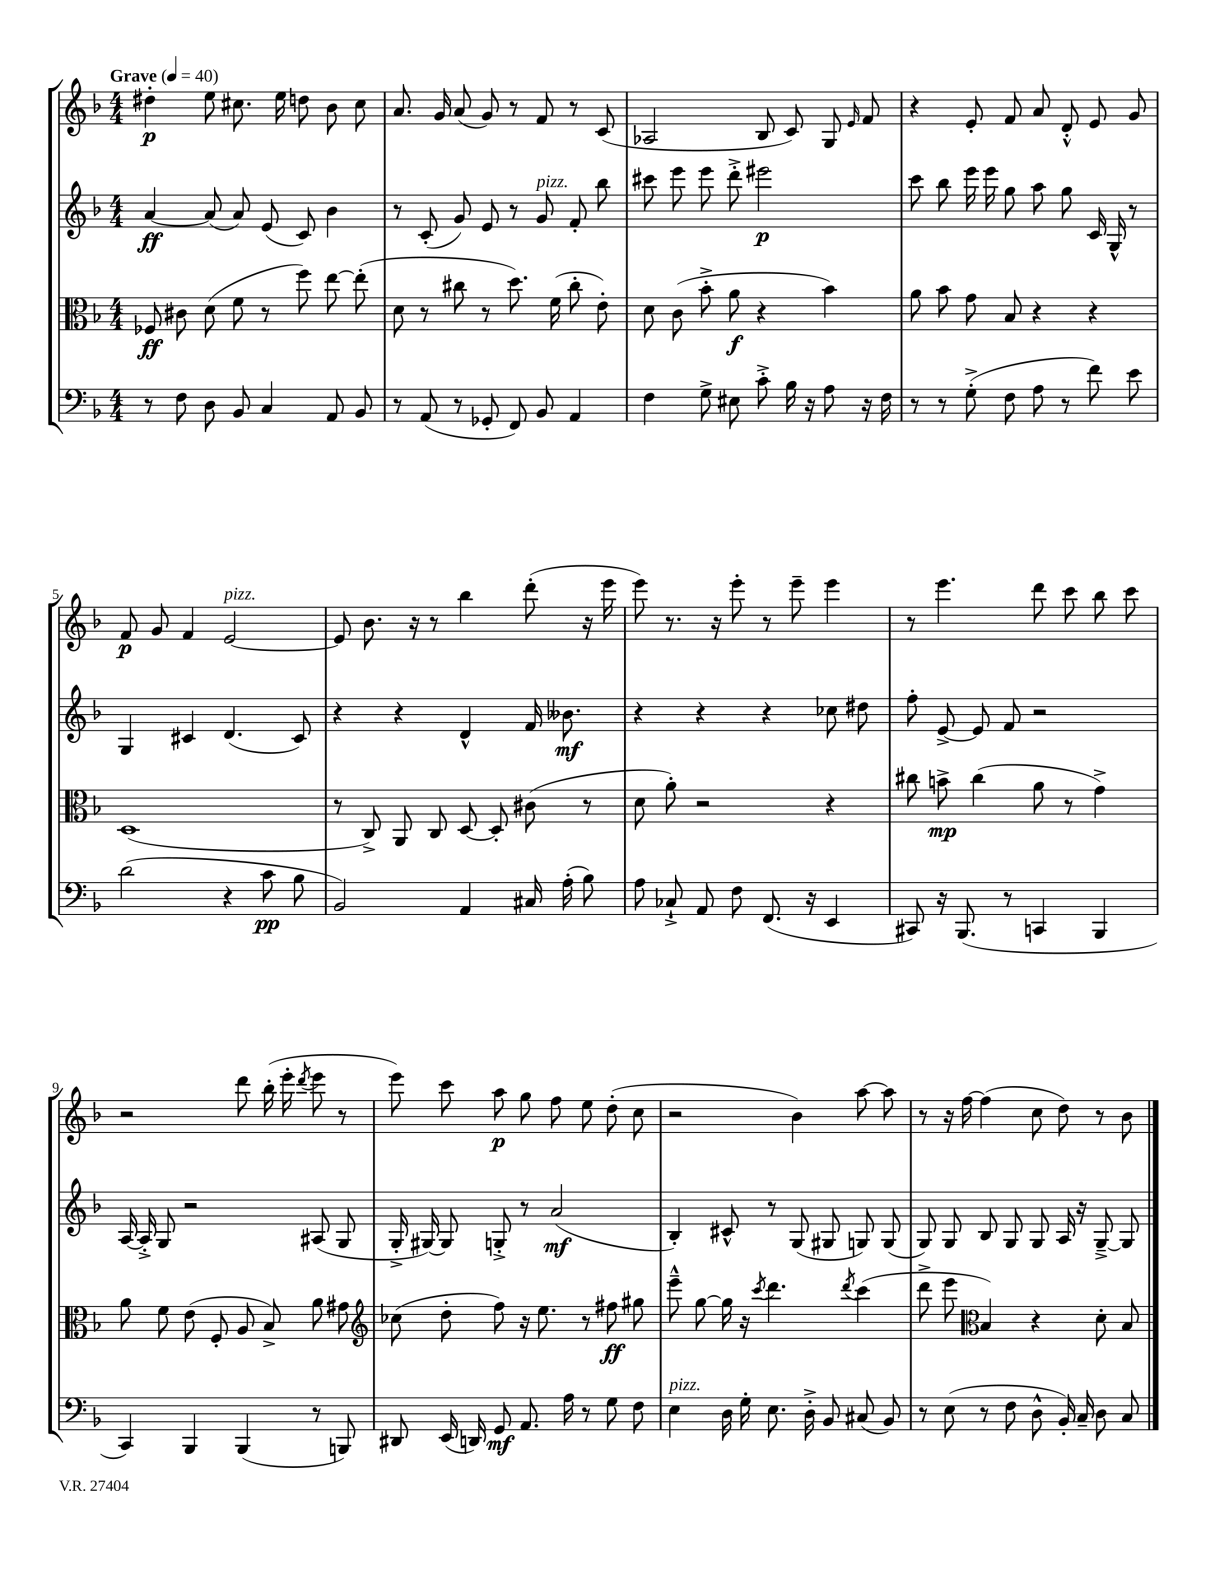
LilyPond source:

<<
\new StaffGroup <<
\new Staff = "s0" {
    \clef treble \key f \major \numericTimeSignature \time 4/4 \tempo "Grave" 4 = 40
    \autoBeamOff dis''4-.\p e''8 cis''8. e''16 d''8 bes'8 cis''8 |
    a'8. g'16 a'8( g'8) r8 f'8 r8 c'8( |
    aes2 bes8 c'8) g8 \grace { e'16 } f'8 |
    r4 e'8-. f'8 a'8 d'8-.-^ e'8 g'8 |
    f'8\p g'8 f'4 e'2~^\markup { \italic "pizz." } |
    e'8 bes'8. r16 r8 bes''4 d'''8-.( r16 e'''16 |
    e'''8) r8. r16 e'''8-. r8 e'''8-- e'''4 |
    r8 e'''4. d'''8 c'''8 bes''8 c'''8 |
    r2 d'''8 bes''16-.( e'''16-. \acciaccatura { d'''8 } e'''8 r8 |
    e'''8) c'''8 a''8\p g''8 f''8 e''8 d''8-.( c''8 |
    r2 bes'4) a''8~ a''8 |
    r8 r16 f''16~ f''4( c''8 d''8) r8 bes'8 \bar "|." |
}
\new Staff = "s1" {
    \clef treble \key f \major \numericTimeSignature \time 4/4
    \autoBeamOff a'4~\ff a'8( a'8) e'8( c'8) bes'4 |
    r8 c'8-.( g'8) e'8 r8 g'8^\markup { \italic "pizz." } f'8-. bes''8 |
    cis'''8 e'''8 e'''8 d'''8-.-> eis'''2\p |
    c'''8 bes''8 e'''16 e'''16 g''8 a''8 g''8 c'16 g16-^ r8 |
    g4 cis'4 d'4.( cis'8) |
    r4 r4 d'4-^ f'16 beses'8.\mf |
    r4 r4 r4 ces''8 dis''8 |
    f''8-. e'8~-> e'8 f'8 r2 |
    a16~ a16-.-> g8 r2 ais8( g8 |
    g16-.-> gis16~) gis8 g8-.-> r8 a'2\mf( |
    bes4-.) cis'8-^ r8 g8( gis8 g8) g8( |
    g8) g8 bes8 g8 g8 a16 r16 g8~---> g8 \bar "|." |
}
\new Staff = "s2" {
    \clef alto \key f \major \numericTimeSignature \time 4/4
    \autoBeamOff fes8\ff cis'8 d'8( f'8 r8 f''8) e''8~ e''8-.( |
    d'8 r8 cis''8 r8 d''8.) f'16( cis''8-. e'8-.) |
    d'8 c'8( bes'8-.-> a'8\f r4 bes'4) |
    a'8 bes'8 g'8 bes8 r4 r4 |
    d1( |
    r8 c8->) a,8 c8 d8~ d8-. cis'8( r8 |
    d'8 a'8-.) r2 r4 |
    cis''8 b'8->\mp cis''4( a'8 r8 g'4->) |
    a'8 f'8 e'8( f8-. a8 bes8->) a'8 gis'8 |
    \clef treble ces''8( d''8-. f''8) r16 e''8. r8 fis''8\ff gis''8 |
    e'''8---^ g''8~ g''16 r16 \acciaccatura { c'''8 } d'''4. \acciaccatura { d'''8 } c'''4( |
    d'''8-> e'''8 \clef alto bes4) r4 d'8-. bes8 \bar "|." |
}
\new Staff = "s3" {
    \clef bass \key f \major \numericTimeSignature \time 4/4
    \autoBeamOff r8 f8 d8 bes,8 c4 a,8 bes,8 |
    r8 a,8( r8 ges,8-. f,8) bes,8 a,4 |
    f4 g8-> eis8 c'8-.-> bes16 r16 a8 r16 f16 |
    r8 r8 g8-.->( f8 a8 r8 f'8) e'8 |
    d'2( r4 c'8\pp bes8 |
    bes,2) a,4 cis16 a16-.( bes8) |
    a8 ces8-!-> a,8 f8 f,8.( r16 e,4 |
    cis,8) r16 bes,,8.( r8 c,4 bes,,4 |
    c,4) bes,,4 bes,,4( r8 b,,8) |
    dis,8 e,16( d,16) g,8\mf a,8. a16 r8 g8 f8 |
    e4^\markup { \italic "pizz." } d16 g16-. e8. d16-.-> bes,8 cis8( bes,8) |
    r8 e8( r8 f8 d8-^ bes,16-.) c16-- d8 c8 \bar "|." |
}
>>
>>
